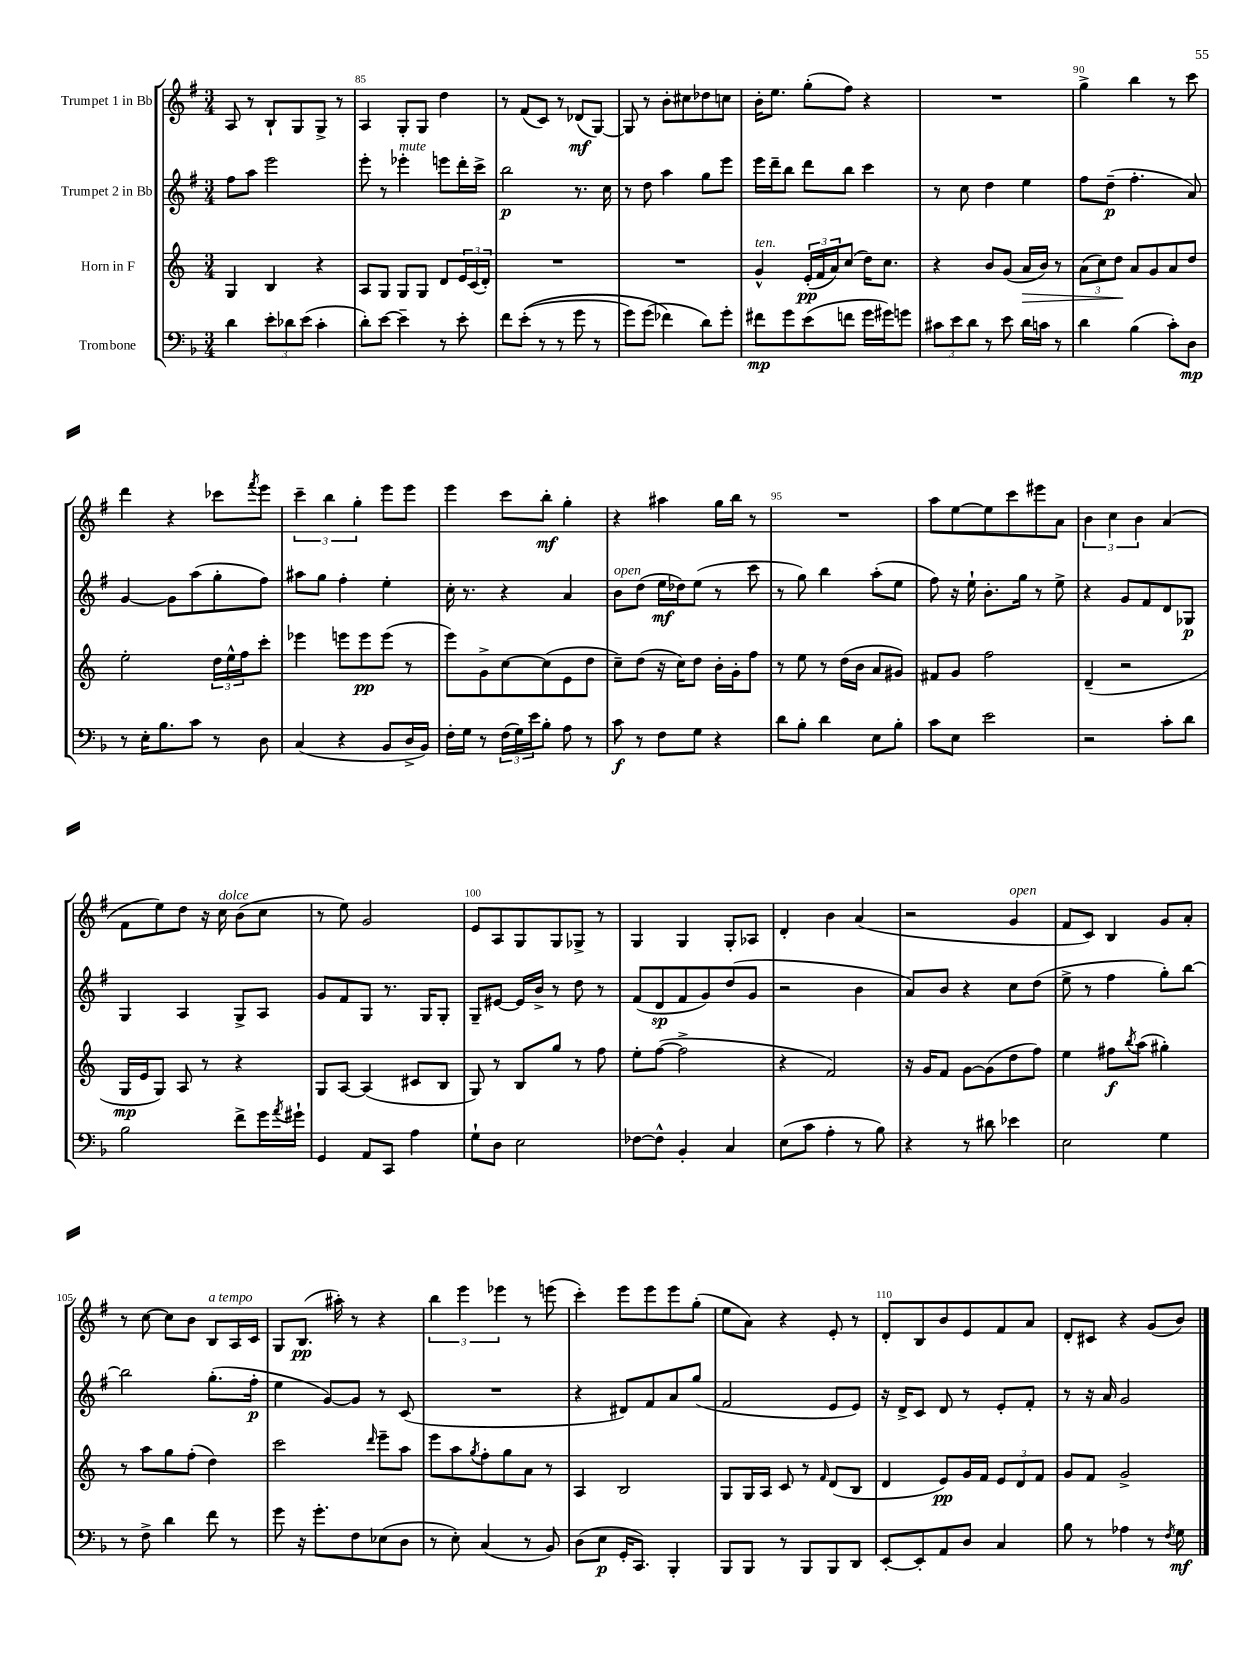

**kern	**kern	**kern	**kern
*staff4	*staff3	*staff2	*staff1
*clefF4	*clefG2	*clefG2	*clefG2
*k[b-]	*k[]	*k[f#]	*k[f#]
*M3/4	*M3/4	*M3/4	*M3/4
4d\	4G/	8ff#\L	8A/
.	.	8aa\J	8r
12e'\L	4B/	2eee\	8B`/L
12d-\	.	.	.
.	.	.	8G/
(12e\J	.	.	.
4c'\	4r	.	8G^/J
.	.	.	8r
=	=	=	=
8d'\L)	8A/L	8eee'\	4A/
[8e\J	8G/J	8r	.
4e~\]	8G/L	4eee-'\	8G'/L
.	8G/J	.	8G/J
8r	8d/L	8eee\L	4dd\
8e'\	24e/L	16ddd'\L	.
.	(24c/	.	.
.	.	16ccc^\JJ	.
.	24d'/JJ)	.	.
=	=	=	=
8f\L	2.r	2bb\	8r
&((8e'\J	.	.	(8f#/L
8r	.	.	8c/J)
8r	.	.	8r
8g\	.	8.r	(8d-/L
8r	.	.	[8G/J)
.	.	16cc\	.
=	=	=	=
8g\L)	2.r	8r	8G/]
(8g\J	.	8dd\	8r
4f-\&)	.	4aa\	8b'\L
.	.	.	8cc#\
8d\L)	.	8gg\L	8dd-\
8g'\J	.	8eee\J	8cc\J
=	=	=	=
8f#\L	4g^^/	16eee\LL	16b'\LK
.	.	16ddd~\J	8.ee\J
8g\	.	8bb\J	.
(8e\	(24e'/LL	8ddd\L	(8gg'\L
.	24f/	.	.
.	24a/J)	.	.
8f\J	(8cc/J	8bb\J	8ff#\J)
16g\LL	16dd\LK)	4ccc\	4r
16g#\J)	8.cc\J	.	.
8g\J	.	.	.
=	=	=	=
12c#\L	4r	8r	2.r
12e\	.	.	.
.	.	8cc\	.
12d\J	.	.	.
8r	8b/L	4dd\	.
8e\	(8g/J	.	.
16d\LL	16a/LL	4ee\	.
16c\JJ	16b/JJ)	.	.
8r	8r	.	.
=	=	=	=
4d\	(12a\L	8ff#\L	4gg^\
.	12cc\)	.	.
.	.	(8dd~\J	.
.	12dd\J	.	.
(4B-\	8a/L	4.ff#'\	4bb\
.	8g/	.	.
8c'\L)	8a/	.	8r
8D\J	8dd/J	8a/)	8ccc\
=	=	=	=
8r	2ee'\	[4g/	4ddd\
16E'\LK	.	.	.
8.B-\	.	.	.
.	.	8g\]L	4r
8c\J	.	(8aa\	.
8r	24dd\LL	8gg'\	8ccc-\L
.	24ee^^\	.	.
.	24ff\J	.	.
.	.	.	8qfff#/
8D\	8ccc'\J	8ff#\J)	8eee\J
=	=	=	=
(4C/	4eee-\	8aa#\L	6ccc~\
.	.	8gg\J	.
.	.	.	6bb\
4r	8eee\L	4ff#'\	.
.	.	.	6gg'\
.	8eee\	.	.
8BB-/L	(8eee\J	4ee'\	8eee\L
16D^/L	8r	.	8eee\J
16BB-/JJ)	.	.	.
=	=	=	=
16F'\LL	8eee\L)	16cc'\	4eee\
16G\JJ	.	8.r	.
8r	8g^\	.	.
(24F\LL	[8cc\	4r	8ccc\L
24G\)	.	.	.
24e\J	.	.	.
8B-'\J	(8cc\]	.	8bb'\J
8A\	8e\	4a/	4gg'\
8r	8dd\J	.	.
=	=	=	=
8c\	8cc~\L)	8b\L	4r
8r	(8dd\J	(8dd\J	.
8F\L	16r	16ee\LL	4aa#\
.	16cc\LK)	16dd-\J)	.
8G\J	8dd\J	(8ee\J	.
4r	16b'\LL	8r	16gg\LL
.	16g'\J	.	16bb\JJ
.	8ff\J	8ccc\	8r
=	=	=	=
8d\L	8r	8r	2.r
8B-'\J	8ee\	8gg\)	.
4d\	8r	4bb\	.
.	(16dd\LL	.	.
.	16b\JJ	.	.
8E\L	8a/L	(8aa'\L	.
8B-'\J	8g#/J)	8ee\J	.
=	=	=	=
8c\L	8f#/L	8ff#\)	8aa\L
8E\J	8g/J	16r	[8ee\
.	.	16ee`\	.
2e\	2ff\	8.b'\L	8ee\]
.	.	.	8ccc\
.	.	16gg\Jk	.
.	.	8r	8eee#\
.	.	8ee^\	8a\J
=	=	=	=
2r	(4d~/	4r	6b\
.	.	.	6cc\
.	2r	8g/L	.
.	.	.	6b\
.	.	8f#/	.
8c'\L	.	8d/	(4a/
8d\J	.	8G-/J	.
=	=	=	=
2B-\	16G/LL	4G/	8f#\L
.	16e/J	.	.
.	8G/J)	.	8ee\)
.	8A/	4A/	8dd\J
.	8r	.	16r
.	.	.	16cc\
8f^\L	4r	8G^/L	(8b\L
16g\L	.	8A/J	8cc\J
8qa/	.	.	.
16g#`\JJ	.	.	.
=	=	=	=
4GG/	8G/L	8g/L	8r
.	[8A/J	8f#/	8ee\)
8AA/L	(4A/]	8G/J	2g/
8CC/J	.	8.r	.
4A\	8c#/L	.	.
.	.	16G/LK	.
.	8B/J	8G'/J	.
=	=	=	=
8G`\L	8G/)	8G~/L	8e/L
8D\J	8r	[8e#/J	8A/
2E\	8B/L	16e#/]LL	8G/
.	.	16b^/JJ	.
.	8gg/J	8r	8G/
.	8r	8dd\	8G-^/J
.	8ff\	8r	8r
=	=	=	=
[8F-\L	8ee'\L	(8f#/L	4G/
8F-^^\]J	([8ff\J	8d/	.
4BB-'/	2ff^\]	8f#/	4G/
.	.	8g/)	.
4C/	.	(8dd/	8G'/L
.	.	8g/J	8A-/J
=	=	=	=
(8E\L	4r	2r	4d'/
8c\J	.	.	.
4A'\	2f/)	.	4b\
8r	.	4b\	(4a/
8B-\)	.	.	.
=	=	=	=
4r	16r	8a/L)	2r
.	16g/LK	.	.
.	8f/J	8b/J	.
8r	[8g\L	4r	.
8d#\	(8g\]	.	.
4e-\	8dd\	8cc\L	4g/
.	8ff\J)	(8dd\J	.
=	=	=	=
2E\	4ee\	8ee^\	8f#/L
.	.	8r	8c/J)
.	8ff#\L	4ff#\	4B/
.	8qbb/	.	.
.	(8aa\J	.	.
4G\	4gg#'\)	8gg'\L)	8g/L
.	.	[8bb\J	8a'/J
=	=	=	=
8r	8r	2bb\]	8r
8F^\	8aa\L	.	[8cc\
4d\	8gg\	.	8cc\]L
.	(8ff'\J	.	8b\J
8f\	4dd\)	(8.gg'\L	8B/L
8r	.	.	16A/L
.	.	16ff#'\Jk	16c/JJ
=	=	=	=
8g\	2ccc\	4ee\	8G/L
16r	.	.	(8.B/J
8.g'\L	.	.	.
.	.	[8g/L)	.
.	.	.	16aa#'\)
8F\	.	8g/]J	8r
.	16qqddd/	.	.
(8E-\	8eee~\L	8r	4r
8D\J	8aa\J	(8c/	.
=	=	=	=
8r	8eee\L	2.r	6bb\
8E'\)	8aa\	.	.
.	.	.	6eee\
.	8qgg/	.	.
(4C/	8ff'\	.	.
.	.	.	6eee-\
.	8gg\	.	.
8r	8a\J	.	8r
8BB-/)	8r	.	(8eee\
=	=	=	=
(8D\L	4A/	4r	4ccc'\)
8E\J	.	.	.
16GG'/LK	2B/	8d#/L)	8eee\L
8.CC/J)	.	.	.
.	.	8f#/	8eee\
4BBB-'/	.	8a/	8eee\
.	.	(8gg/J	(8gg'\J
=	=	=	=
8BBB-/L	8G/L	2f#/	8ee\L
8BBB-/J	16G/L	.	8a\J)
.	16A/JJ	.	.
8r	8c/	.	4r
8BBB-/L	8r	.	.
.	16qqf/	.	.
8BBB-/	(8d/L	8e/L	8e'/
8DD/J	8B/J	8e/J)	8r
=	=	=	=
[8EE'/L	4d/	16r	8d'/L
.	.	16d^/LK	.
8EE'/]	.	8c/J	8B/
8AA/	8e/L)	8d/	8b/
8D/J	16g/L	8r	8e/
.	16f/JJ	.	.
4C/	12e/L	8e'/L	8f#/
.	12d/	.	.
.	.	8f#'/J	8a/J
.	12f/J	.	.
=	=	=	=
8B-\	8g/L	8r	8d'/L
8r	8f/J	16r	8c#/J
.	.	16a/	.
4A-\	2g^/	2g/	4r
8r	.	.	(8g/L
8qF/	.	.	.
8G\	.	.	8b/J)
==	==	==	==
*-	*-	*-	*-
